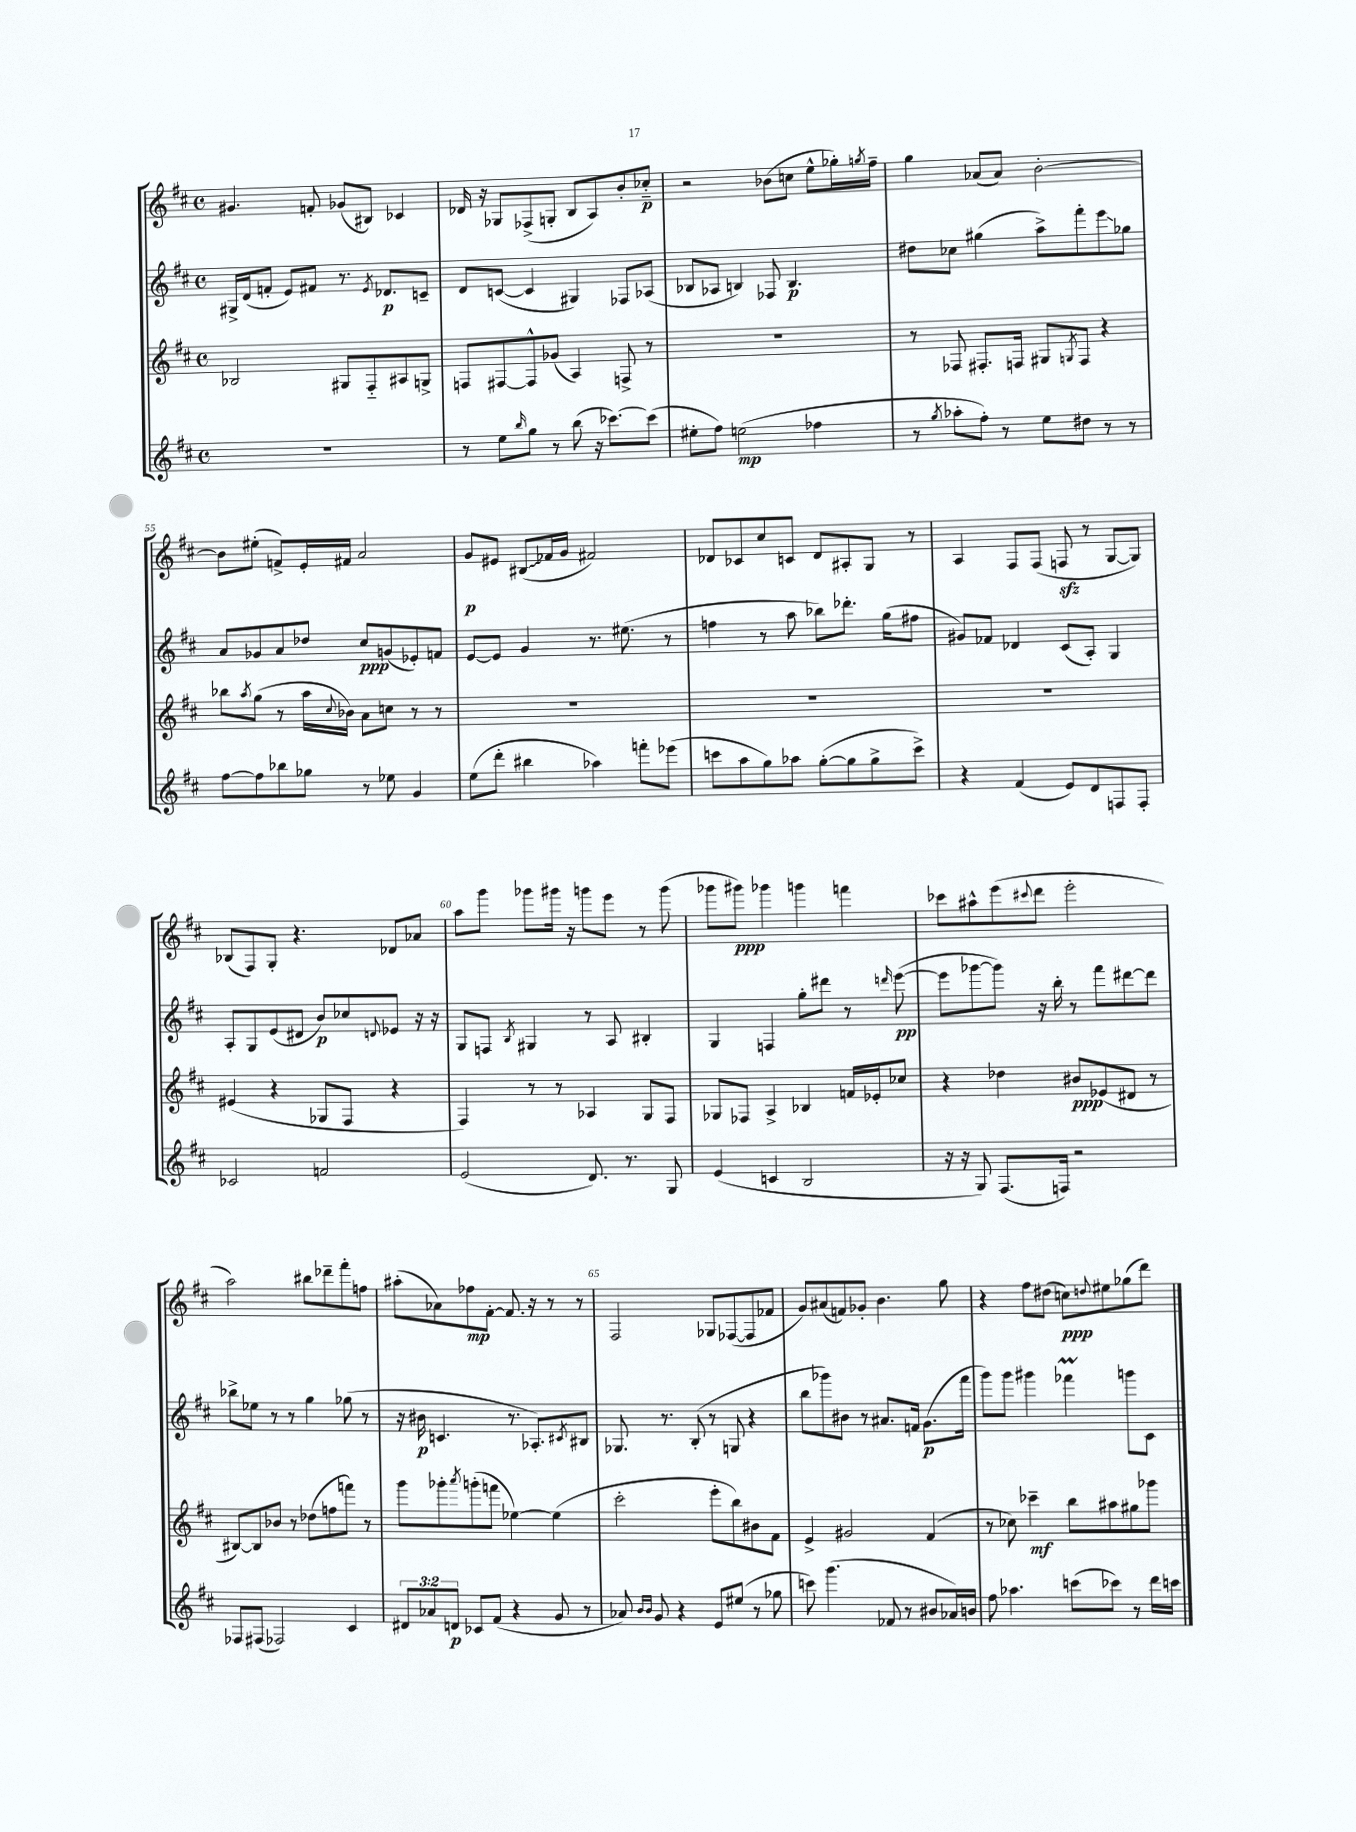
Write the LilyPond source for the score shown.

<<
\new StaffGroup <<
\new Staff = "s0" {
    \clef treble \key d \major \defaultTimeSignature \time 4/4
    gis'4. f'8-. ges'8( bis8) ces'4 |
    des'16 r16 ges8 fes8->( g8-. b8 a8) b'8-. ces''8-_\p |
    r2 bes'8( c''8 e''8-^ ges''16-.) \acciaccatura { g''8 } fis''16-- |
    g''4 aes'8( aes'8) b'2~-. |
    b'8 eis''8-.( f'8->) e'16-. fis'16 a'2 |
    g'8\p eis'8 \once \override Glissando.style = #'zigzag bis8\glissando( fes'16 g'16 fis'2) |
    des'8 ces'8 cis''8 c'8 des'8 ais8-. g8 r8 |
    a4 fis8 fis8( f8\sfz r8 g8~ g8) |
    bes8( fis8) g8-. r4. des'8 aes'8 |
    a''8 g'''8 ges'''8 gis'''16 r16 g'''8 e'''8 r8 g'''8( |
    ges'''8 gis'''8\ppp) ges'''4 g'''4 f'''4 |
    ces'''8 ais''8-^ e'''8( \appoggiatura { cis'''8 } d'''8 e'''2-. |
    a''2) bis''8 des'''8-- fis'''8-. f''8 |
    ais''8-.( aes'8) fes''8\mp fis'8~-. fis'8. r16 r8 r8 |
    fis2 ges8 fes8~( fes8 fes'8 |
    g'8) ais'8( f'8) ges'8-. b'4. g''8 |
    r4 fis''8 dis''8( c''8\ppp) \appoggiatura { d''8 } eis''8 ges''8( d'''8) \bar "|." |
}
\new Staff = "s1" {
    \clef treble \key d \major \defaultTimeSignature \time 4/4
    gis16-> d'16( f'8-. e'8) fis'8 r8. \acciaccatura { e'8 } des'8.\p c'8-- |
    d'8 c'8~( c'4 gis4) fes8 aes8( |
    bes8 aes8 b4) fes8 b4.\p |
    dis''8 ces''8 gis''4( a''8->) fis'''8-. e'''8\glissando ges''8 |
    a'8 ges'8 a'8 des''8 cis''8\ppp g'8( ees'8-.) f'8 |
    e'8~ e'8 g'4 r8. eis''8.( r8 |
    f''4 r8 a''8 bes''8) des'''8.-. g''16( fis''8 |
    gis'8) fes'8 des'4 cis'8( a8-.) g4 |
    a8-. g8 e'8( dis'8 b'8\p) ces''8 \appoggiatura { d'8 } ees'8 r16 r16 |
    g8 f8 \acciaccatura { b8 } gis4 r8 a8 bis4-. |
    g4 f4 g''8-. dis'''8 r8 \grace { d'''16 } e'''8~\pp( |
    e'''8 ges'''8~ ges'''8) r16 b''16-. r8 fis'''8 dis'''8~ dis'''8 |
    bes''8-> ees''8 r8 r8 g''4 ges''8( r8 |
    r16 bis'16\p c'4. r8. aes8.-.) \acciaccatura { cis'8 } bis8 |
    ges8. r8. b8-.( r8 g8 r4 |
    b''8 ges'''8) bis'8 r8 ais'8. f'16 g'8.\p( fis'''16 |
    g'''8) g'''8 gis'''4 fes'''4\prall g'''8 cis'8 \bar "|." |
}
\new Staff = "s2" {
    \clef treble \key d \major \defaultTimeSignature \time 4/4
    bes2 gis8 fis8-_ ais8 g8-> |
    f8 fis8~ fis8-^ ges'8( a4) f8-> r8 |
    R1 |
    r8 fes8 fis8.-. f16 gis8 \acciaccatura { g8 } f8 r4 |
    bes''8 \acciaccatura { a''8 } g''8( r8 a''16 \appoggiatura { cis''8 } bes'16) a'8 c''8 r8 r8 |
    R1 |
    R1 |
    R1 |
    eis'4( r4 ges8 fis8 r4 |
    fis4) r8 r8 aes4 g8 fis8 |
    ges8 fes8 a4-> bes4 f'16 ees'16-. ces''8 |
    r4 des''4 bis'8\ppp ees'8( dis'8 r8 |
    bis8~) bis8 bes'8 r8 des''8( f''8 f'''8) r8 |
    g'''8 ges'''8-. \acciaccatura { a'''8 } g'''8-.( f'''8 ees''4~) ees''4( |
    cis'''2-. e'''8-. b''8) bis'8 fis'8 |
    e'4-> gis'2 fis'4( |
    r8 ces''8) ces'''4--\mf b''8 ais''8 gis''8 ges'''8 \bar "|." |
}
\new Staff = "s3" {
    \clef treble \key d \major \defaultTimeSignature \time 4/4 \override Staff.TupletNumber.text = #tuplet-number::calc-fraction-text
    R1 |
    r8 e''8 \grace { b''16 } g''8 r8 b''8( r16 ces'''8.~) ces'''8( |
    eis''8-. fis''8) e''2\mp( fes''4 |
    r8 \acciaccatura { g''8 } aes''8-. fis''8-.) r8 e''8 dis''8 r8 r8 |
    fis''8~ fis''8 bes''8 ges''8 r8 ees''8 g'4 |
    e''8( d'''8-. bis''4 aes''4) f'''8-. ees'''8( |
    c'''8 a''8 g''8) aes''8 g''8~-.( g''8 g''8-> c'''8->) |
    r4 fis'4( e'8) d'8 f8 f8-. |
    ces'2 f'2 |
    e'2( d'8.) r8. g8 |
    e'4( c'4 b2 |
    r16 r16 g8) fis8.( f16) r2 |
    fes8 fis8( fes2) cis'4 |
    \tuplet 3/2 { dis'8 aes'8 d'8\p } ces'8 fis'8( r4 g'8 r8 |
    aes'8) \grace { b'16 b'16 } g'8 r4 e'8 eis''8( r8 ges''8 |
    c'''8) g'''4.( fes'8 r8 bis'8 aes'16) b'16 |
    fis''8 aes''4. c'''8( ces'''8) r8 d'''16 c'''16 \bar "|." |
}
>>
>>
\layout { \context { \Score currentBarNumber = #51 \override BarNumber.break-visibility = ##(#f #t #t) barNumberVisibility = #(every-nth-bar-number-visible 5) } }
